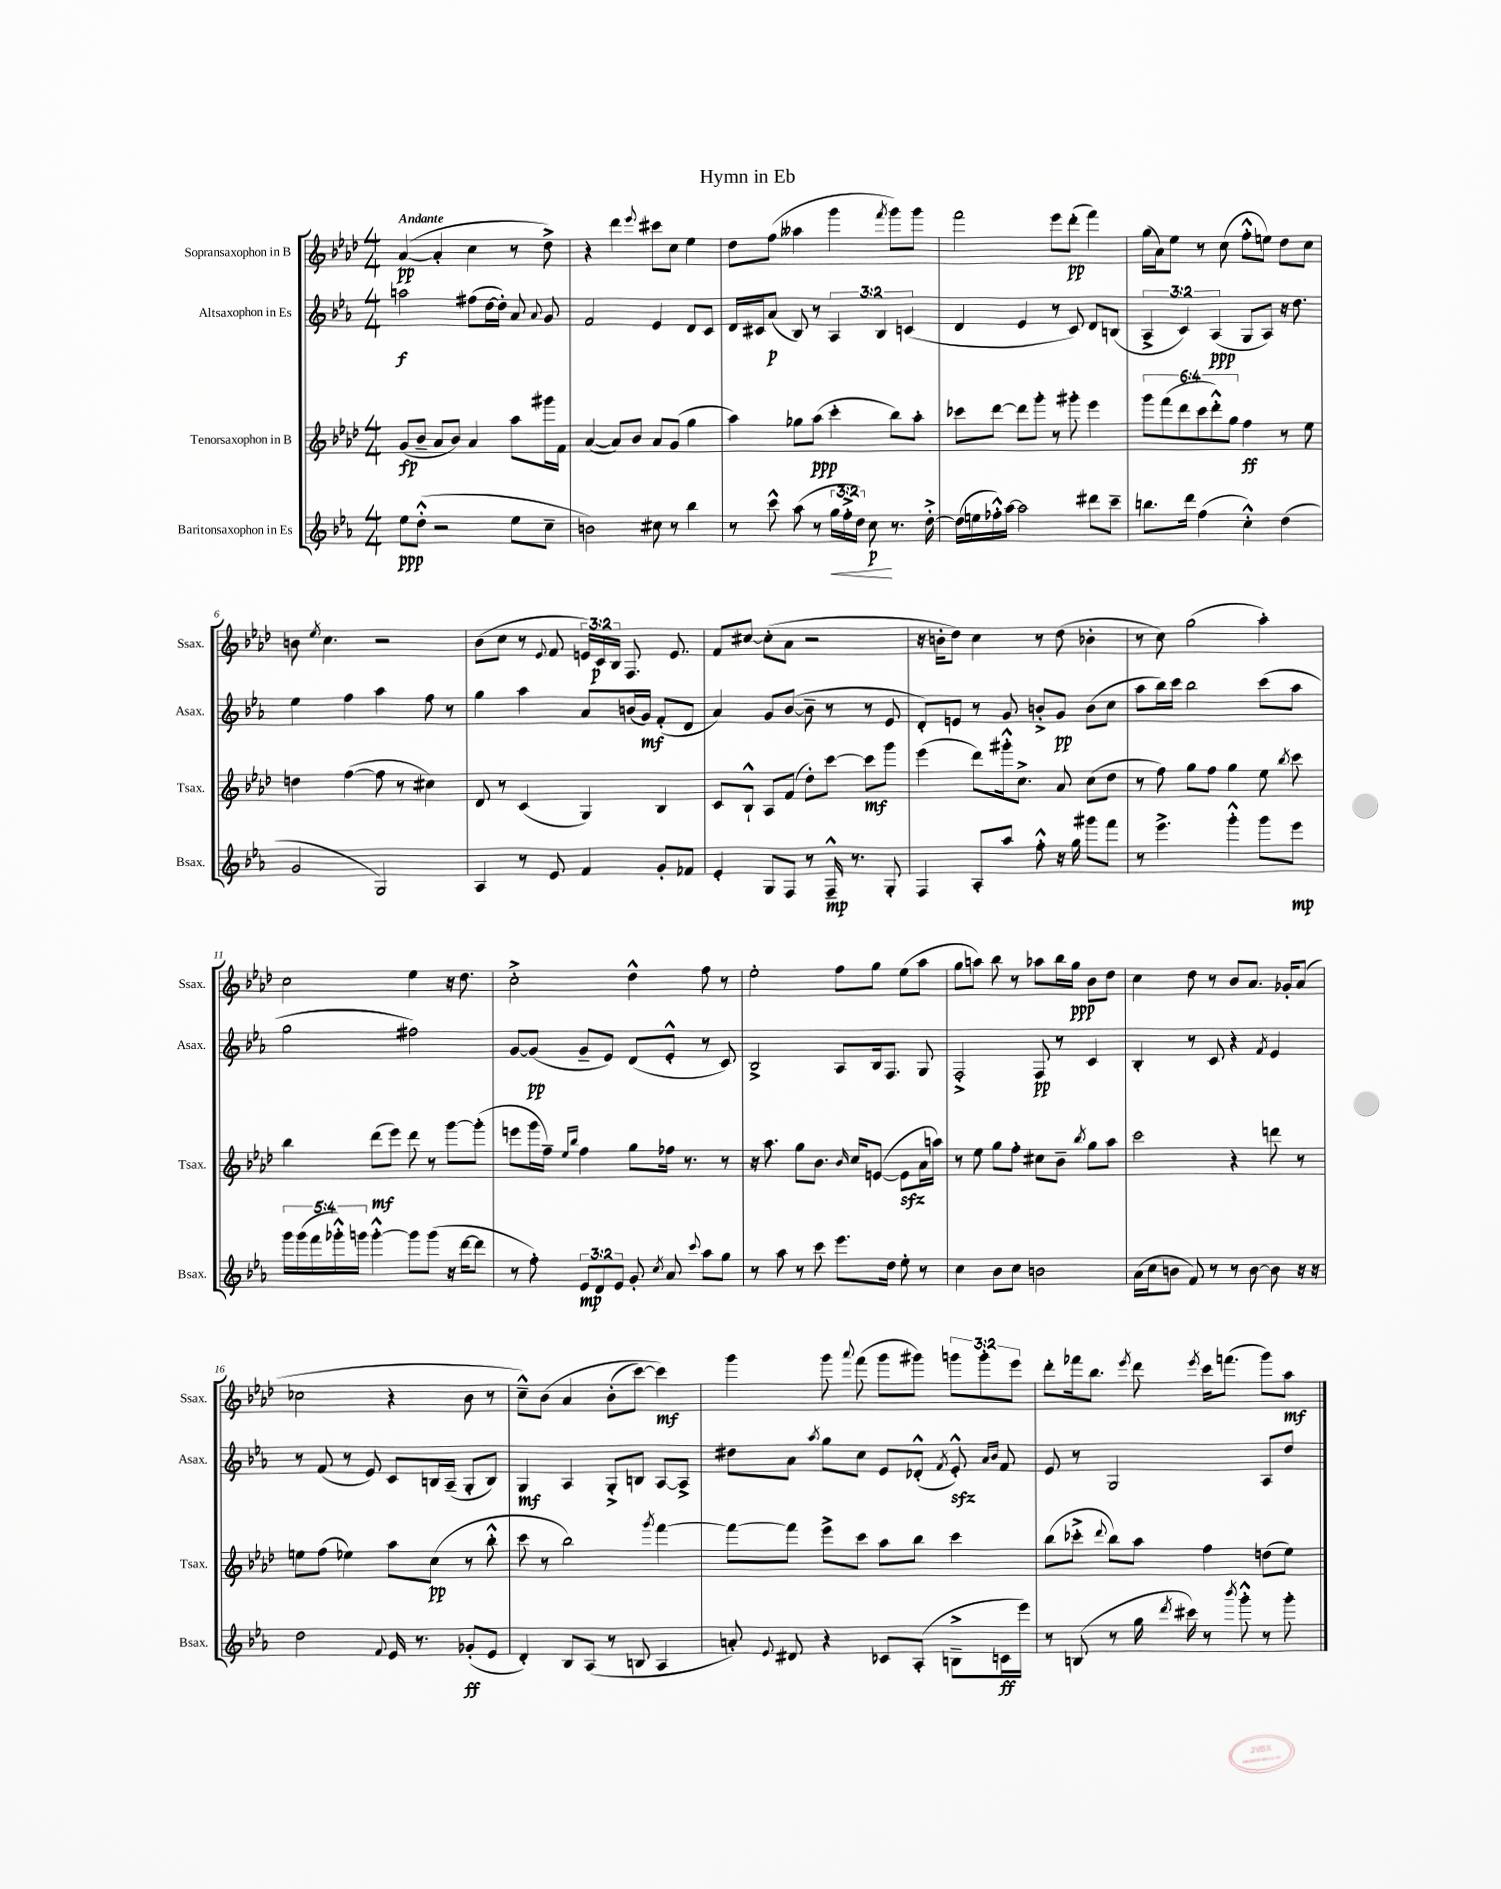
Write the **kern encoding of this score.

**kern	**dynam	**kern	**dynam	**kern	**dynam	**kern	**dynam
*part4	*part4	*part3	*part3	*part2	*part2	*part1	*part1
*staff4	*staff4	*staff3	*staff3	*staff2	*staff2	*staff1	*staff1
*I"Baritonsaxophon in Es	*	*I"Tenorsaxophon in B	*	*I"Altsaxophon in Es	*	*I"Sopransaxophon in B	*
*I'Bsax.	*	*I'Tsax.	*	*I'Asax.	*	*I'Ssax.	*
*clefG2	*	*clefG2	*	*clefG2	*	*clefG2	*
*k[b-e-a-]	*	*k[b-e-a-d-]	*	*k[b-e-a-]	*	*k[b-e-a-d-]	*
*M4/4	*	*M4/4	*	*M4/4	*	*M4/4	*
=1	=1	=1	=1	=1	=1	=1	=1
!	!	!	!	!	!	!LO:TX:a:B:t=Andante	!
8ee-\L	ppp	(8g/L	fp	2aan\	f	([4a-/	pp
(8dd'^^\J	.	8b-~/J	.	.	.	.	.
2r	.	8a-/L	.	.	.	4a-'/]	.
.	.	8b-/J)	.	.	.	.	.
.	.	4a-/	.	(8ff#X\L	.	4cc\	.
.	.	.	.	[16dd\L	.	.	.
.	.	.	.	16dd'\JJ])	.	.	.
8ee-\L	.	8aa-\L	.	8a-/	.	8r	.
.	.	.	.	8qqa-/	.	.	.
8cc~\J	.	16ggg#X\L	.	8g/	.	8dd-^\)	.
.	.	16f\JJ	.	.	.	.	.
=2	=2	=2	=2	=2	=2	=2	=2
2bn\)	.	([4a-/	.	2f/	.	4r	.
.	.	8a-/L])	.	.	.	4ddd-\	.
.	.	8b-/J	.	.	.	.	.
.	.	.	.	.	.	8qqeee-/	.
8cc#X\	.	8a-/L	.	4e-/	.	8ccc#X\L	.
8r	.	(8g/J	.	.	.	8cc\J	.
4bb-\	.	4gg\	.	8d/L	.	4ee-\	.
.	.	.	.	8c/J	.	.	.
=3	=3	=3	=3	=3	=3	=3	=3
8r	.	4aa-\)	.	16d/LL	.	8dd-\L	.
.	.	.	.	16c#X/J	.	.	.
8ccc^^\	.	.	.	(8a-/J	p	(8ff\J	.
(8aa-\	.	8gg-X\L	.	8B-/)	.	4aa--X\	.
8r	.	(8aa-\J	ppp	8r	.	.	.
!	!LO:HP:b	!	!	!	!	!	!
24gg\LL	<	4ccc'\	.	6A-/	.	4ggg\	.
24ff'^\	.	.	.	.	.	.	.
24dd\JJ)	.	.	.	.	.	.	.
8cc\	p	.	.	.	.	.	.
.	.	.	.	6B-/	.	.	.
.	.	.	.	.	.	8qfff/	.
8.r	[	8bb-\L)	.	.	.	8ggg\L)	.
.	.	.	.	(6cn/	.	.	.
.	.	8aa-'\J	.	.	.	8ggg\J	.
[16dd'^\	.	.	.	.	.	.	.
=4	=4	=4	=4	=4	=4	=4	=4
(16dd\LL]	.	8ccc-X\L	.	4d/	.	2fff\	.
16een\	.	.	.	.	.	.	.
16ff-X'^^\)	.	[8ddd-\J	.	.	.	.	.
[16aa-\JJ	.	.	.	.	.	.	.
2aa-\]	.	8ddd-\L]	.	4e-/	.	.	.
.	.	8ggg'\J	.	.	.	.	.
.	.	8r	.	8r	.	8eee-\L	.
.	.	8ggg#X'\	.	8c/)	.	(8ddd-'\J	pp
8ddd#X\L	.	4eee-\	.	8d/L	.	4fff\)	.
8ccc~\J	.	.	.	(8Bn/J	.	.	.
=5	=5	=5	=5	=5	=5	=5	=5
8.bbn\L	.	12ggg\L	.	6A-^/	.	(16gg\LL	.
.	.	.	.	.	.	16a-\J)	.
.	.	(12fff\	.	.	.	.	.
.	.	.	.	.	.	8ee-\J	.
.	.	12ddd-\	.	6c/)	.	.	.
16ddd\Jk	.	.	.	.	.	.	.
(4ff\	.	12ccc\	.	.	.	8r	.
.	.	12ddd-'^^\)	.	(6A-/	ppp	.	.
.	.	.	.	.	.	(8cc\	.
.	.	12gg\J	.	.	.	.	.
4cc'^^\)	.	4ff\	ff	8G/L	.	8ff'^^\L	.
.	.	.	.	8A-/J)	.	8een\J)	.
(4dd\	.	8r	.	16r	.	8dd-\L	.
.	.	.	.	8.dd\	.	.	.
.	.	8ee-\	.	.	.	8cc\J	.
!!LO:LB:g=z
=6	=6	=6	=6	=6	=6	=6	=6
2g/	.	4ddn\	.	4ee-\	.	8bn\	.
.	.	.	.	.	.	8qee-/	.
.	.	.	.	.	.	4.cc\	.
.	.	([4ff\	.	4ff\	.	.	.
2G/)	.	8ff\]	.	4aa-\	.	2r	.
.	.	8r	.	.	.	.	.
.	.	4cc#X\)	.	8ff\	.	.	.
.	.	.	.	8r	.	.	.
=7	=7	=7	=7	=7	=7	=7	=7
4A-/	.	8d-/	.	4gg\	.	(8b-\L	.
.	.	8r	.	.	.	8cc\J	.
8r	.	(4c/	.	4aa-\	.	8r	.
.	.	.	.	.	.	8qqe-/	.
8e-/	.	.	.	.	.	8f/	.
4f/	.	4G/)	.	8a-/L	.	24en/LL)	.
.	.	.	.	.	.	24c/	p
.	.	.	.	.	.	24B-/JJ	.
.	.	.	.	(16bn/L	.	8.F/	.
.	.	.	.	16g/JJ)	mf	.	.
8g'/L	.	4B-/	.	(8f'/L	.	.	.
.	.	.	.	.	.	8.e/	.
8f-X/J	.	.	.	8d/J	.	.	.
=8	=8	=8	=8	=8	=8	=8	=8
4e-'/	.	8c/L	.	4a-/)	.	8f/L	.
.	.	8B-`^^/J	.	.	.	[8cc#X/J	.
8G/L	.	8A-/L	.	8g/L	.	(8cc#'\L]	.
8F/J	.	(8f/J	.	([8b-/J	.	8a-\J	.
8r	.	8dd-'\L)	.	8b-~\]	.	2r	.
16F~^^/	mp	[8ccc\J	.	8r	.	.	.
8.r	.	.	.	.	.	.	.
.	.	8ccc\L]	mf	8r	.	.	.
8G'/	.	8ggg\J	.	8e-/	.	.	.
=9	=9	=9	=9	=9	=9	=9	=9
4F/	.	(4eee-\	.	8d'/L)	.	16r	.
.	.	.	.	.	.	16bn'\KL	.
.	.	.	.	8en/J	.	8dd-\J)	.
8A-'/L	.	8ddd-\L)	.	8r	.	4cc\	.
8aa-/J	.	16ggg#X'^^\k	.	8g/	.	.	.
.	.	8.cc^\J	.	.	.	.	.
8ff'^^\	.	.	.	8bn'^/L	.	8r	.
16r	.	8a-/	.	8g/J	pp	(8dd-\	.
16gg\	.	.	.	.	.	.	.
8ggg#X\L	.	(8cc\L	.	(8b\L	.	4b-X'\	.
8fff\J	.	8dd-\J	.	8cc\J	.	.	.
=10	=10	=10	=10	=10	=10	=10	=10
8r	.	8r	.	8aa-\L	.	8r	.
4.eee-^\	.	8ff\)	.	16bb-\L)	.	8cc\)	.
.	.	.	.	16ccc\JJ	.	.	.
.	.	8gg\L	.	2bb-\	.	(2gg\	.
.	.	8ff\J	.	.	.	.	.
4ggg'^^\	.	4gg\	.	.	.	.	.
8ggg\L	.	8ee-\	.	(8ccc\L	.	4aa-'\)	.
.	.	8qbb-/	.	.	.	.	.
8eee-\J	mp	8ccc\	.	8aa-\J	.	.	.
!!LO:LB:g=z
=11	=11	=11	=11	=11	=11	=11	=11
20ggg\LL	.	4bb-\	.	2gg\	.	2cc\	.
(20ggg\	.	.	.	.	.	.	.
20fff\	.	.	.	.	.	.	.
20ggg-X'^^\)	.	.	.	.	.	.	.
20gggn\JJ	.	.	.	.	.	.	.
[4ggg'^^\	.	(8ddd-\L	mf	.	.	.	.
.	.	8eee-\J)	.	.	.	.	.
8ggg\L]	.	8ddd-\	.	2ff#X\)	.	4ee-\	.
(8ggg\J	.	8r	.	.	.	.	.
16r	.	[8ggg\L	.	.	.	16r	.
[16ddd\KL	.	.	.	.	.	8.dd-\	.
8ddd\J]	.	(8ggg'\J]	.	.	.	.	.
=12	=12	=12	=12	=12	=12	=12	=12
8r	.	8eeen\L	.	[8g/L	.	2cc'^\	.
8ff'\)	.	16ggg\L	.	(8g/J]	pp	.	.
.	.	16ff~\JJ)	.	.	.	.	.
.	.	16qqee-/LL	.	.	.	.	.
.	.	16qqbb-/JJ	.	.	.	.	.
12e-/L	mp	4ff\	.	8g~/L	.	.	.
12d/	.	.	.	.	.	.	.
.	.	.	.	8e-/J)	.	.	.
12e-/J	.	.	.	.	.	.	.
8g'/	.	8gg\L	.	(8d/L	.	4dd-^^\	.
8qcc/	.	.	.	.	.	.	.
8a-/	.	16ff-X\Jk	.	8e-'^^/J	.	.	.
.	.	8.r	.	.	.	.	.
8qqccc/	.	.	.	.	.	.	.
8aa-\L	.	.	.	8r	.	8ff\	.
8gg\J	.	8r	.	8c/)	.	8r	.
=13	=13	=13	=13	=13	=13	=13	=13
8r	.	16r	.	2B-^/	.	2ee-'\	.
.	.	8.aa-\	.	.	.	.	.
8aa-\	.	.	.	.	.	.	.
8r	.	8gg\L	.	.	.	.	.
8ccc\	.	8.b-\J	.	.	.	.	.
8.eee-\L	.	.	.	8A-/L	.	8ff\L	.
.	.	16qqb-/	.	.	.	.	.
.	.	16cc/KL	.	.	.	.	.
.	.	([8en/J	.	16B-/k	.	8gg\J	.
16dd\Jk	.	.	.	8.F/J	.	.	.
8ee-'\	.	8ezz\L]	.	.	.	(8ee-\L	.
8r	.	16a-\L	.	8G/	.	8aa-\J	.
.	.	16aan\JJ)	.	.	.	.	.
=14	=14	=14	=14	=14	=14	=14	=14
4cc\	.	8r	.	2F'^/	.	8gg\L	.
.	.	8ee-\	.	.	.	8aan\J)	.
8b-\L	.	8gg\L	.	.	.	8bb-\	.
8cc\J	.	8ff'\J	.	.	.	8r	.
2bn\	.	8cc#X\L	.	8F/	pp	8aa-X\L	.
.	.	8b-~\J	.	8r	.	16bb-\L	.
.	.	.	.	.	.	16gg\JJ	ppp
.	.	8qbb-/	.	.	.	.	.
.	.	8gg\L	.	4c/	.	8b-\L	.
.	.	8aa-\J	.	.	.	8dd-\J	.
=15	=15	=15	=15	=15	=15	=15	=15
(16a-\LL	.	2ccc\	.	4B-'/	.	4cc\	.
16cc\J	.	.	.	.	.	.	.
8bn\J	.	.	.	.	.	.	.
8f/)	.	.	.	8r	.	8dd-\	.
8r	.	.	.	8c/	.	8r	.
8r	.	4r	.	4r	.	8b-/L	.
[8b\	.	.	.	.	.	8.a-/J	.
.	.	.	.	8qf/	.	.	.
8b\]	.	8dddn\	.	4e-/	.	.	.
.	.	.	.	.	.	16g-X'/KL	.
16r	.	8r	.	.	.	(8a-/J	.
16r	.	.	.	.	.	.	.
!!LO:LB:g=z
=16	=16	=16	=16	=16	=16	=16	=16
2dd\	.	8een\L	.	8r	.	2cc-X\	.
.	.	(8ff\J	.	(8f/	.	.	.
.	.	4ee-X\)	.	8r	.	.	.
.	.	.	.	8e-/)	.	.	.
8qqf/	.	.	.	.	.	.	.
16e-/	.	8aa-\L	.	8c/L	.	4r	.
8.r	.	.	.	.	.	.	.
.	.	(8cc\J	pp	16Bn/L	.	.	.
.	.	.	.	(16A-~/JJ	.	.	.
(8g-X'/L	ff	8r	.	8G'/L	.	8b-\	.
8e-/J	.	8bb-'^^\	.	8B/J)	.	8r	.
=17	=17	=17	=17	=17	=17	=17	=17
4d'/)	.	8ccc\	.	4G/	mf	8cc~^^\L)	.
.	.	8r	.	.	.	(8b-\J	.
8B-/L	.	2bb-\)	.	4A-/	.	4a-/	.
(8A-/J	.	.	.	.	.	.	.
8r	.	.	.	8G'^/L	.	(8b-'\L	.
8Bn/	.	.	.	8Bn/J	.	[8ccc\J)	.
.	.	8qggg/	.	.	.	.	.
4A-/	.	[4fff\	.	[8A-/L	.	4ccc\])	mf
.	.	.	.	8A-^/J]	.	.	.
=18	=18	=18	=18	=18	=18	=18	=18
8an'/)	.	8fff\L_	.	8dd#X\L	.	4ggg\	.
8qqe-/	.	.	.	.	.	.	.
8d#X/	.	8fff\J]	.	8a-\J	.	.	.
.	.	.	.	8qaa-/	.	.	.
4r	.	8eee-^\L	.	8gg\L	.	8ggg\	.
.	.	.	.	.	.	8qqaaa-/	.
.	.	8ccc\J	.	8cc\J	.	(8fff\	.
8c-X/L	.	8aa-\L	.	8e-/L	.	8ggg\L	.
(8A-'/J	.	8bb-\J	.	(8d-X'^^/J	.	8ggg#X\J)	.
.	.	.	.	8qf/	.	.	.
8Bn~^\L	.	4ccc\	.	8e-zz'^^/)	.	12gggn\L	.
.	.	.	.	.	.	12ggg'\	.
.	.	.	.	16qqa-/LL	.	.	.
.	.	.	.	16qqb-/JJ	.	.	.
16cn\L	ff	.	.	8f/	.	.	.
.	.	.	.	.	.	12eee-\J	.
16eee-\JJ)	.	.	.	.	.	.	.
=19	=19	=19	=19	=19	=19	=19	=19
8r	.	(8bb-\L	.	8e-/	.	8ddd-'\L	.
(8Bn/	.	8ccc-X'^\J	.	8r	.	16fff-X\k	.
.	.	.	.	.	.	8.bb-\J	.
.	.	8qqddd-/	.	.	.	.	.
8r	.	8bb-\L)	.	2G/	.	.	.
.	.	.	.	.	.	8qeee-/	.
16gg\	.	8aa-\J	.	.	.	8ddd-\	.
8qddd/	.	.	.	.	.	.	.
16ccc#X\)	.	.	.	.	.	.	.
.	.	.	.	.	.	8qeee-/	.
8r	.	4ff\	.	.	.	16ccc\KL	.
.	.	.	.	.	.	(8.fffn\J	.
8qbbb-/	.	.	.	.	.	.	.
8ggg'^^\	.	.	.	.	.	.	.
8r	.	(8ddn\L	.	8A-/L	.	8ggg\L)	.
8ggg'\	.	8ee-\J)	.	8dd/J	.	8aa-\J	mf
==	==	==	==	==	==	==	==
*-	*-	*-	*-	*-	*-	*-	*-
